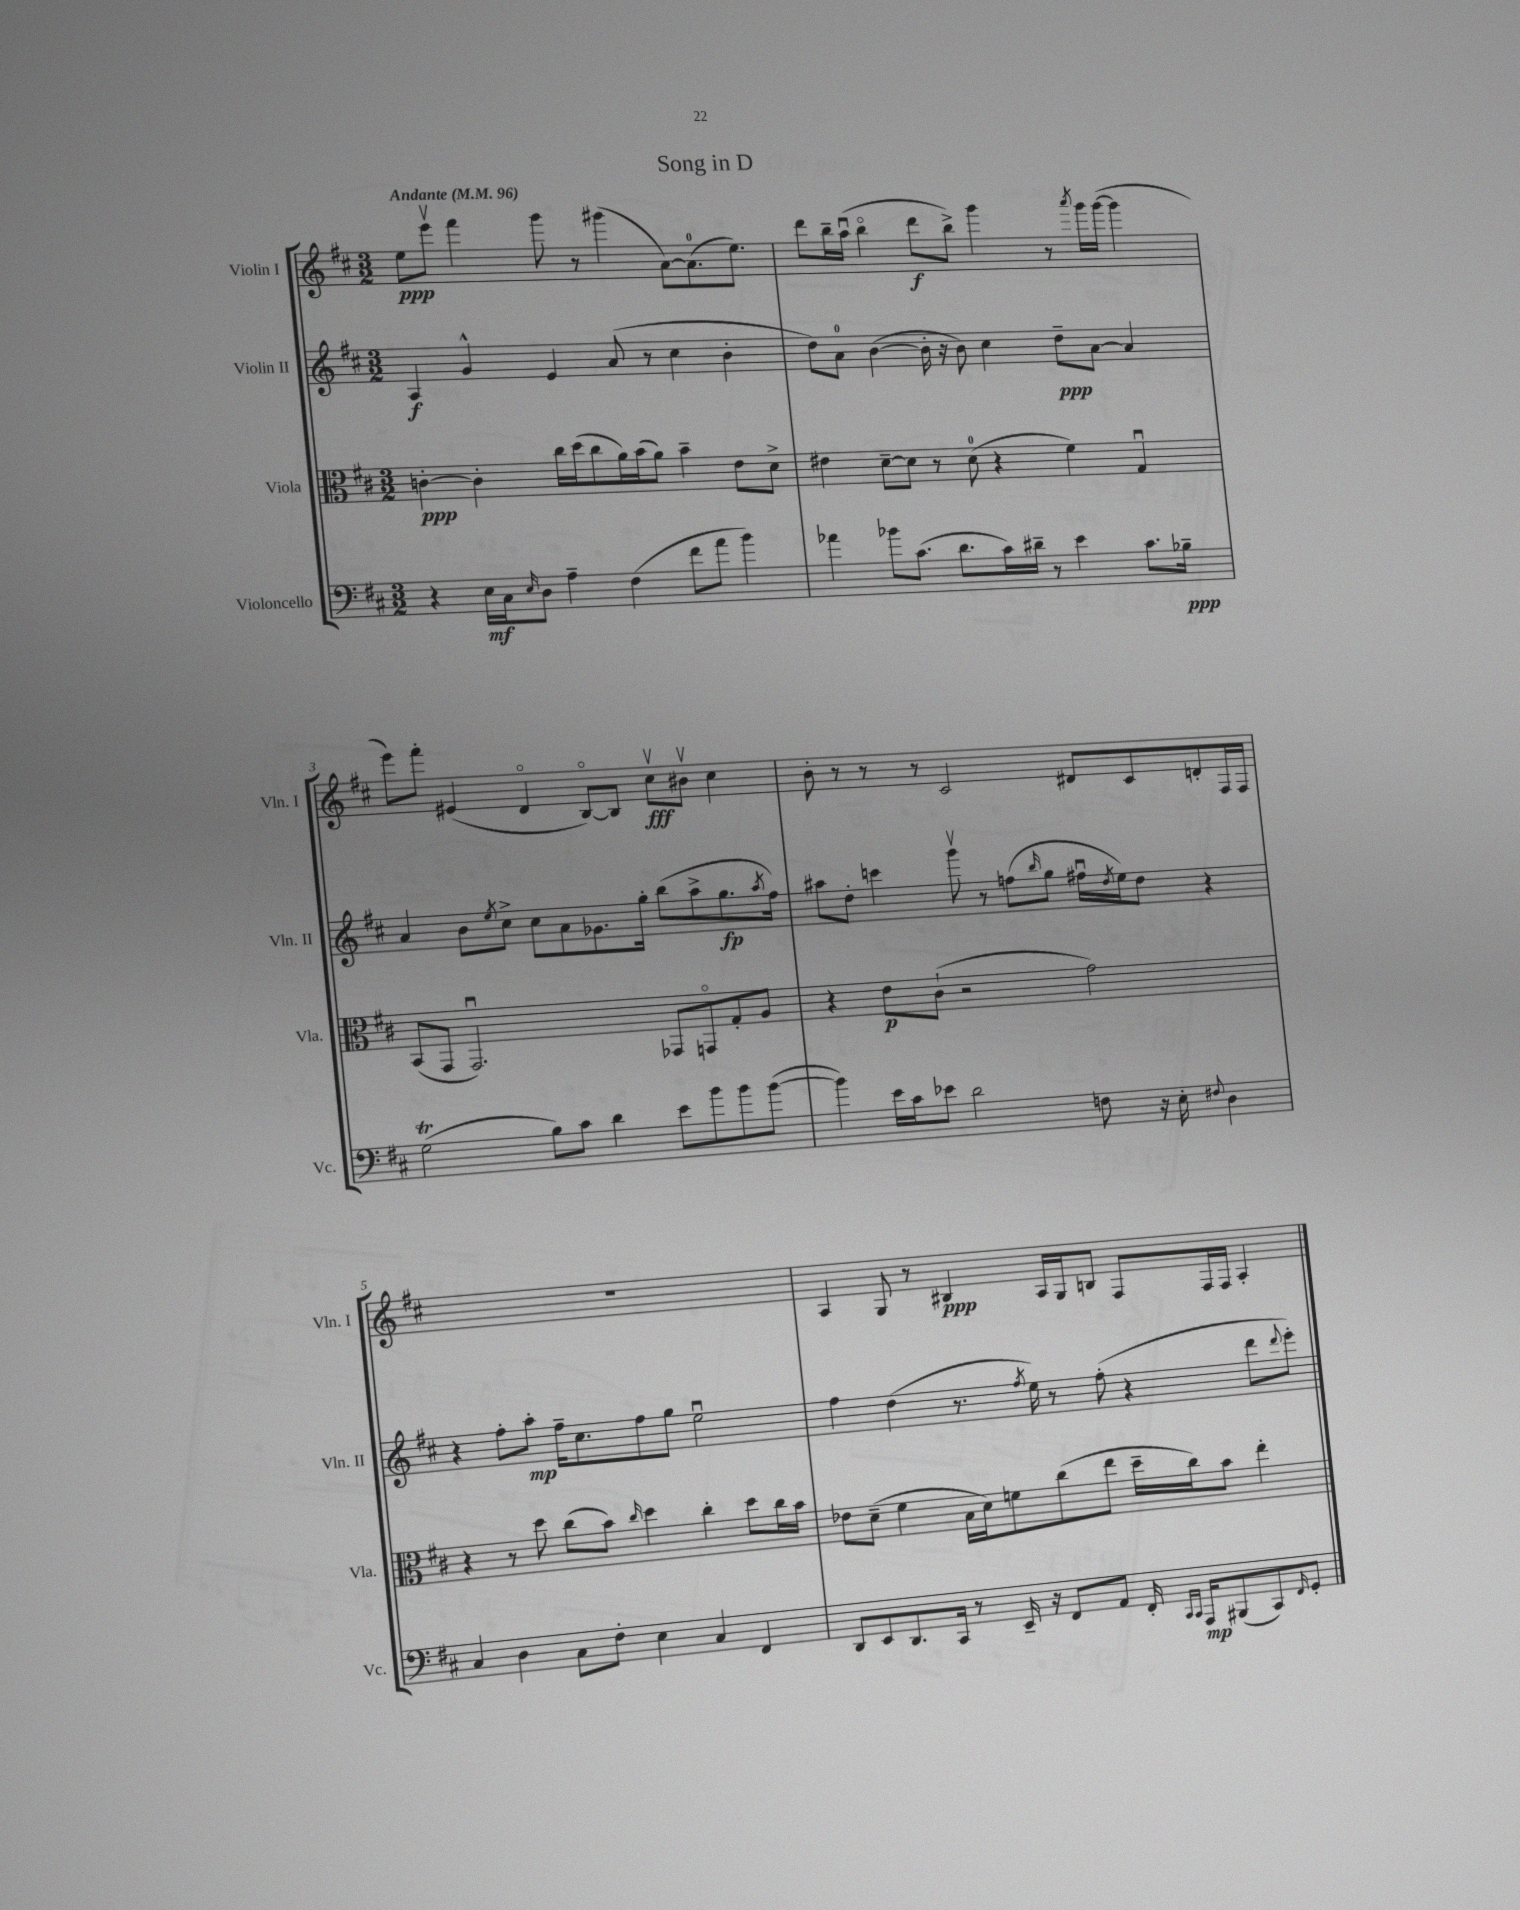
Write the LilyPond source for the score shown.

\header { title = "Song in D" }
<<
\new StaffGroup <<
\new Staff = "s0" \with { instrumentName = "Violin I" shortInstrumentName = "Vln. I" } {
    \clef treble \key d \major \numericTimeSignature \time 3/2 \tempo "Andante" 4 = 96
    e''8\ppp e'''8\upbow fis'''4 g'''8 r8 gis'''4( a'8~) a'8.-0( e''8.) |
    d'''8 b''16-- a''16\downbow( b''4\flageolet d'''8\f b''8->) g'''4 r8 \acciaccatura { a'''8 } g'''16 g'''16~( g'''4 |
    e'''8) fis'''8-. eis'4( d'4\flageolet b8~\flageolet) b8 cis''8\upbow\fff bis'8\upbow cis''4 |
    b'8-. r8 r8 r8 cis'2 dis'8 cis'8 d'8-. fis16 fis16 |
    R1. |
    a4 g8 r8 bis4\ppp a16 g16 b8 fis8 fis16 fis16 a4-. \bar "|." |
}
\new Staff = "s1" \with { instrumentName = "Violin II" shortInstrumentName = "Vln. II" } {
    \clef treble \key d \major \numericTimeSignature \time 3/2
    a4\f g'4-^ e'4 a'8( r8 cis''4 b'4-. |
    d''8) a'8-0 b'4~( b'16-. r16 b'8) cis''4 d''8--\ppp a'8~ a'4 |
    a'4 b'8 \acciaccatura { e''8 } cis''8-> cis''8 a'8 ges'8. g''16-. b''8( a''8-> g''8.\fp \acciaccatura { a''8 } fis''16) |
    ais''8 d''8-. c'''4 g'''8\upbow r8 f''8( \grace { b''16 } g''8 fis''16\downbow \acciaccatura { d''8 } e''16) d''8 r4 |
    r4 fis''8-. a''8-.\mp fis''16-- cis''8. fis''8 g''8 e''2\downbow |
    fis''4 d''4( r8. \acciaccatura { fis''8 } e''16) r8 fis''8-.( r4 d'''8 \appoggiatura { d'''8 } e'''8-.) \bar "|." |
}
\new Staff = "s2" \with { instrumentName = "Viola" shortInstrumentName = "Vla." } {
    \clef alto \key d \major \numericTimeSignature \time 3/2
    c'4~-.\ppp c'4-. cis''16 d''16( cis''8 a'16) b'16( a'8) b'4-- e'8 d'8-> |
    eis'4 d'8~-- d'8 r8 d'8-0( r4 fis'4) g4\downbow |
    b,8( g,8 g,2.\downbow) ges,8 g,8\flageolet g8-. a8 |
    r4 e'8\p cis'8-!( r2 g'2) |
    r4 r8 d''8 cis''8( b'8) \grace { cis''16 } d''4 cis''4-. d''8 cis''16 b'16 |
    ees'8 d'8--( fis'4 b16 d'16) f'8 cis''8( e''8 d''16-- cis''16) b'8 e''4-. \bar "|." |
}
\new Staff = "s3" \with { instrumentName = "Violoncello" shortInstrumentName = "Vc." } {
    \clef bass \key d \major \numericTimeSignature \time 3/2
    r4 e16\mf cis16 \grace { e16 } d8 a4-- fis4( fis'8 a'8 b'4) |
    aes'4 bes'8 cis'8.( d'8. cis'16) dis'16-- r8 e'4 cis'8. bes16--\ppp |
    g2\trill( b8) cis'8 d'4 e'8 b'8 b'8 b'8~( |
    b'4) e'16 cis'16 ees'8 d'2 f8 r16 e16-. \appoggiatura { fis8 } d4 |
    cis4 d4 cis8 fis8-. e4 cis4 fis,4 |
    d,8 e,8 d,8. cis,16 r8 e,16-- r16 fis,8 a,8 fis,16-. \grace { cis,16 cis,16 } a,,16\mp bis,,8( cis,8) \grace { fis,16 } g,8-. \bar "|." |
}
>>
>>
